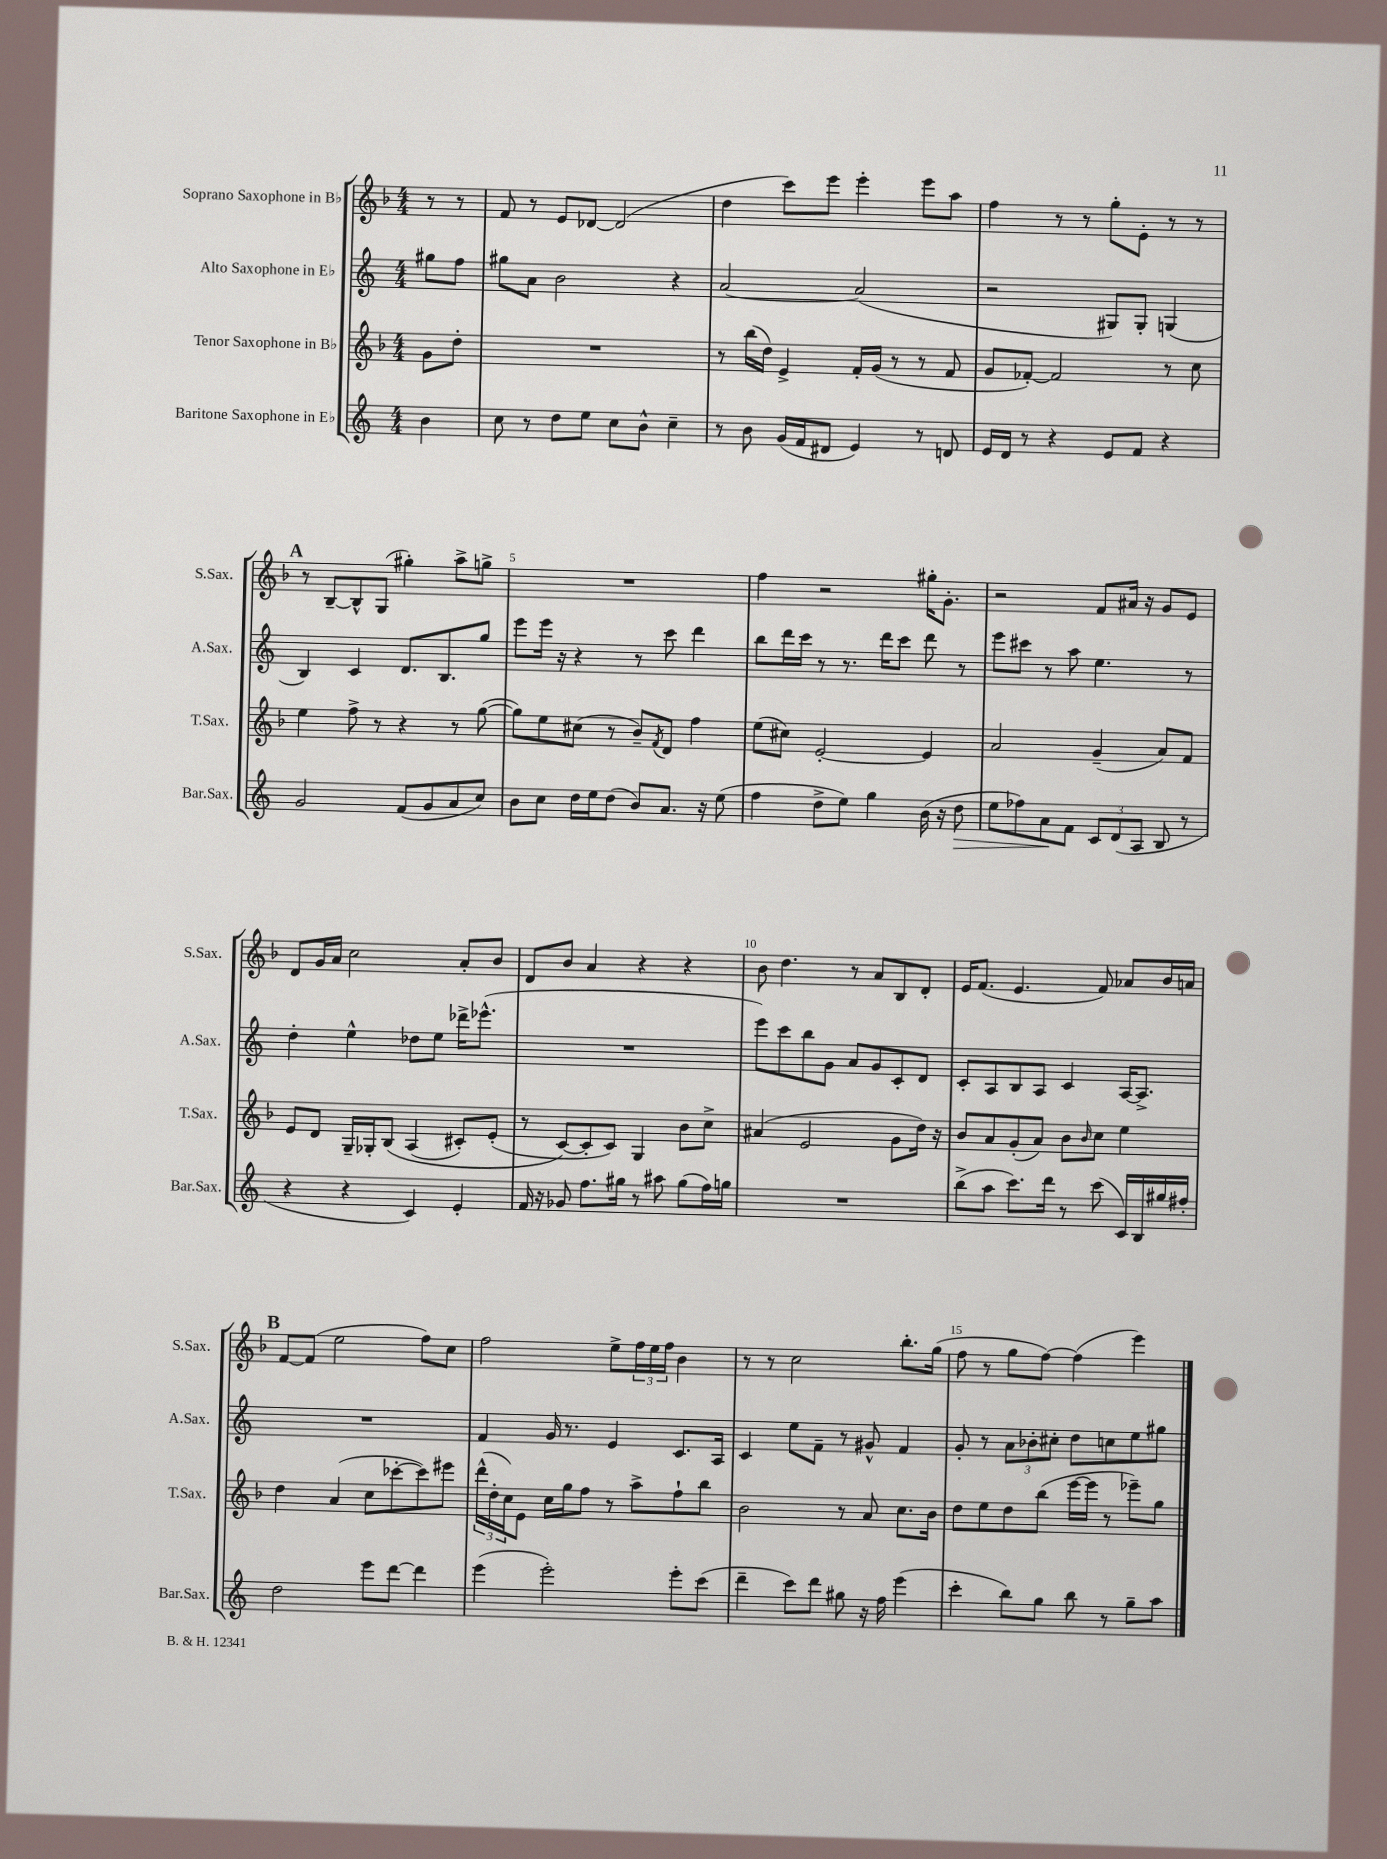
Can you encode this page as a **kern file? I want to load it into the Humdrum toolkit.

**kern	**kern	**kern	**kern
*staff4	*staff3	*staff2	*staff1
*clefG2	*clefG2	*clefG2	*clefG2
*k[]	*k[b-]	*k[]	*k[b-]
*M4/4	*M4/4	*M4/4	*M4/4
4b	8g	8gg#	8r
.	8dd'	8ff	8r
=	=	=	=
8cc	1r	8gg#	8f
8r	.	8a	8r
8dd	.	2b	8e
8ee	.	.	[8d-
8cc	.	.	(2d-]
8b^^	.	.	.
4cc~	.	4r	.
=	=	=	=
8r	8r	[2a	4dd
8b	(16bb-	.	.
.	16dd)	.	.
(16g	4e^	.	8ccc)
16f	.	.	.
8d#	.	.	8eee
4e)	16f'	(2a]	4eee'
.	(16g	.	.
.	8r	.	.
8r	8r	.	8eee
8d	8f	.	8aa
=	=	=	=
16e	8g	2r	4ff
16d	.	.	.
8r	[8f-')	.	.
4r	2f-]	.	8r
.	.	.	8r
8e	.	8G#)	8gg'
8f	.	8G#'	8e'
4r	8r	(4G	8r
.	8cc	.	8r
=	=	=	=
2g	4ee	4B)	8r
.	.	.	[8B-~
.	8ff^	4c	8B-^^]
.	8r	.	(8G
(8f	4r	8.d	4gg#')
8g	.	.	.
.	.	8.B	.
8a	8r	.	8aa^
8cc)	([8gg	8gg	8gg^
=	=	=	=
8b	8gg])	8eee	1r
8cc	8ee	16eee	.
.	.	16r	.
16dd	(8cc#	4r	.
16ee	.	.	.
(8dd	8r	.	.
8b)	8b-~)	8r	.
.	8qf	.	.
8.a	8d	8ccc	.
.	4ff	4ddd	.
16r	.	.	.
(8ee	.	.	.
=	=	=	=
4ff	(8ee	8bb	4ff
.	8cc#)	16ddd	.
.	.	16ccc	.
8dd^	[2e'	8r	2r
8ee)	.	8.r	.
4gg	.	.	.
.	.	16ddd	.
.	.	8ccc	.
(16b	4e]	8ddd	16gg#'
16r	.	.	8.g'
8dd	.	8r	.
=	=	=	=
8ee	2a	8eee	2r
8ff-)	.	8ccc#	.
8a	.	8r	.
8f	.	8aa	.
12c	(4g~	4.ee	8f
(12d	.	.	.
.	.	.	16a#
12A	.	.	.
.	.	.	16r
8B	8a)	.	8g
8r	8f	8r	8e
=	=	=	=
4r	8e	4dd'	8d
.	8d	.	16g
.	.	.	16a
4r	16G~	4ee^^	2cc
.	16G-'	.	.
.	&(8B-	.	.
4c)	(4A	8dd-	.
.	.	8ee	.
4e'	8c#')	16ddd-^	8a'
.	.	(8.eee-^^	.
.	(8e'	.	8b-
=	=	=	=
16f	8r	1r	8d
16r	.	.	.
8g-	[8c&)	.	8b-
8.ff	8c']	.	4a
.	8c)	.	.
16gg#	.	.	.
8r	4G	.	4r
8aa#	.	.	.
(8gg#	8b-	.	4r
16ff)	8cc^	.	.
16gg	.	.	.
=	=	=	=
1r	(4a#	8eee)	8b-
.	.	8ccc	4.dd
.	2e	8bb	.
.	.	8g	.
.	.	8a	8r
.	.	8g	8a
.	8g	8c'	8B-
.	16dd)	8d	8d'
.	16r	.	.
=	=	=	=
(8bb^	8b-	8c'	16e
.	.	.	(8.f
8aa	8a	8A	.
8.ccc)	(8g'	8B	4.e
.	8a)	8A	.
16ddd	.	.	.
8r	8b-	4c	.
.	16qqb-	.	.
(8ccc	8cc	.	8f)
16c)	4ee	[16A	8a-
16B	.	8.A^]	.
16gg#	.	.	16b-
16ff#'	.	.	16a
=	=	=	=
2dd	4dd	1r	[8f
.	.	.	(8f]
.	(4a	.	2ee
8eee	8cc	.	.
[8ddd	[8ccc-'	.	.
4ddd]	8ccc-])	.	8ff)
.	8eee#	.	8cc
=	=	=	=
(4eee	(24ddd^^	4f	2ff
.	24dd'	.	.
.	24cc)	.	.
.	8e	.	.
2eee')	16cc	16g	.
.	16gg	8.r	.
.	8ff	.	.
.	8r	4e	8ee^
.	8aa^	.	24ff
.	.	.	24ee
.	.	.	24ff
8eee'	8ff`	8.c	4b-
(8ccc	8bb-	.	.
.	.	16A	.
=	=	=	=
4ddd~	2b-	4c	8r
.	.	.	8r
8ccc)	.	8ee	2cc
8ddd	.	8f~	.
8gg#	8r	8r	.
16r	8a	8g#^^	.
16ff	.	.	.
(4eee	8.cc	4f	8.bb-'
.	16b-	.	(16gg
=	=	=	=
4ccc'	8dd	8g'	8ff
.	8ee	8r	8r
8bb)	8dd	12a	8gg
.	.	12b-'	.
8gg	(8bb-	.	[8ff)
.	.	12cc#'	.
8bb	[16eee	8dd	(4ff]
.	16eee]	.	.
8r	8r	8cc	.
8gg~	8eee-~)	8ee	4eee)
8aa	8gg	8gg#	.
==	==	==	==
*-	*-	*-	*-
